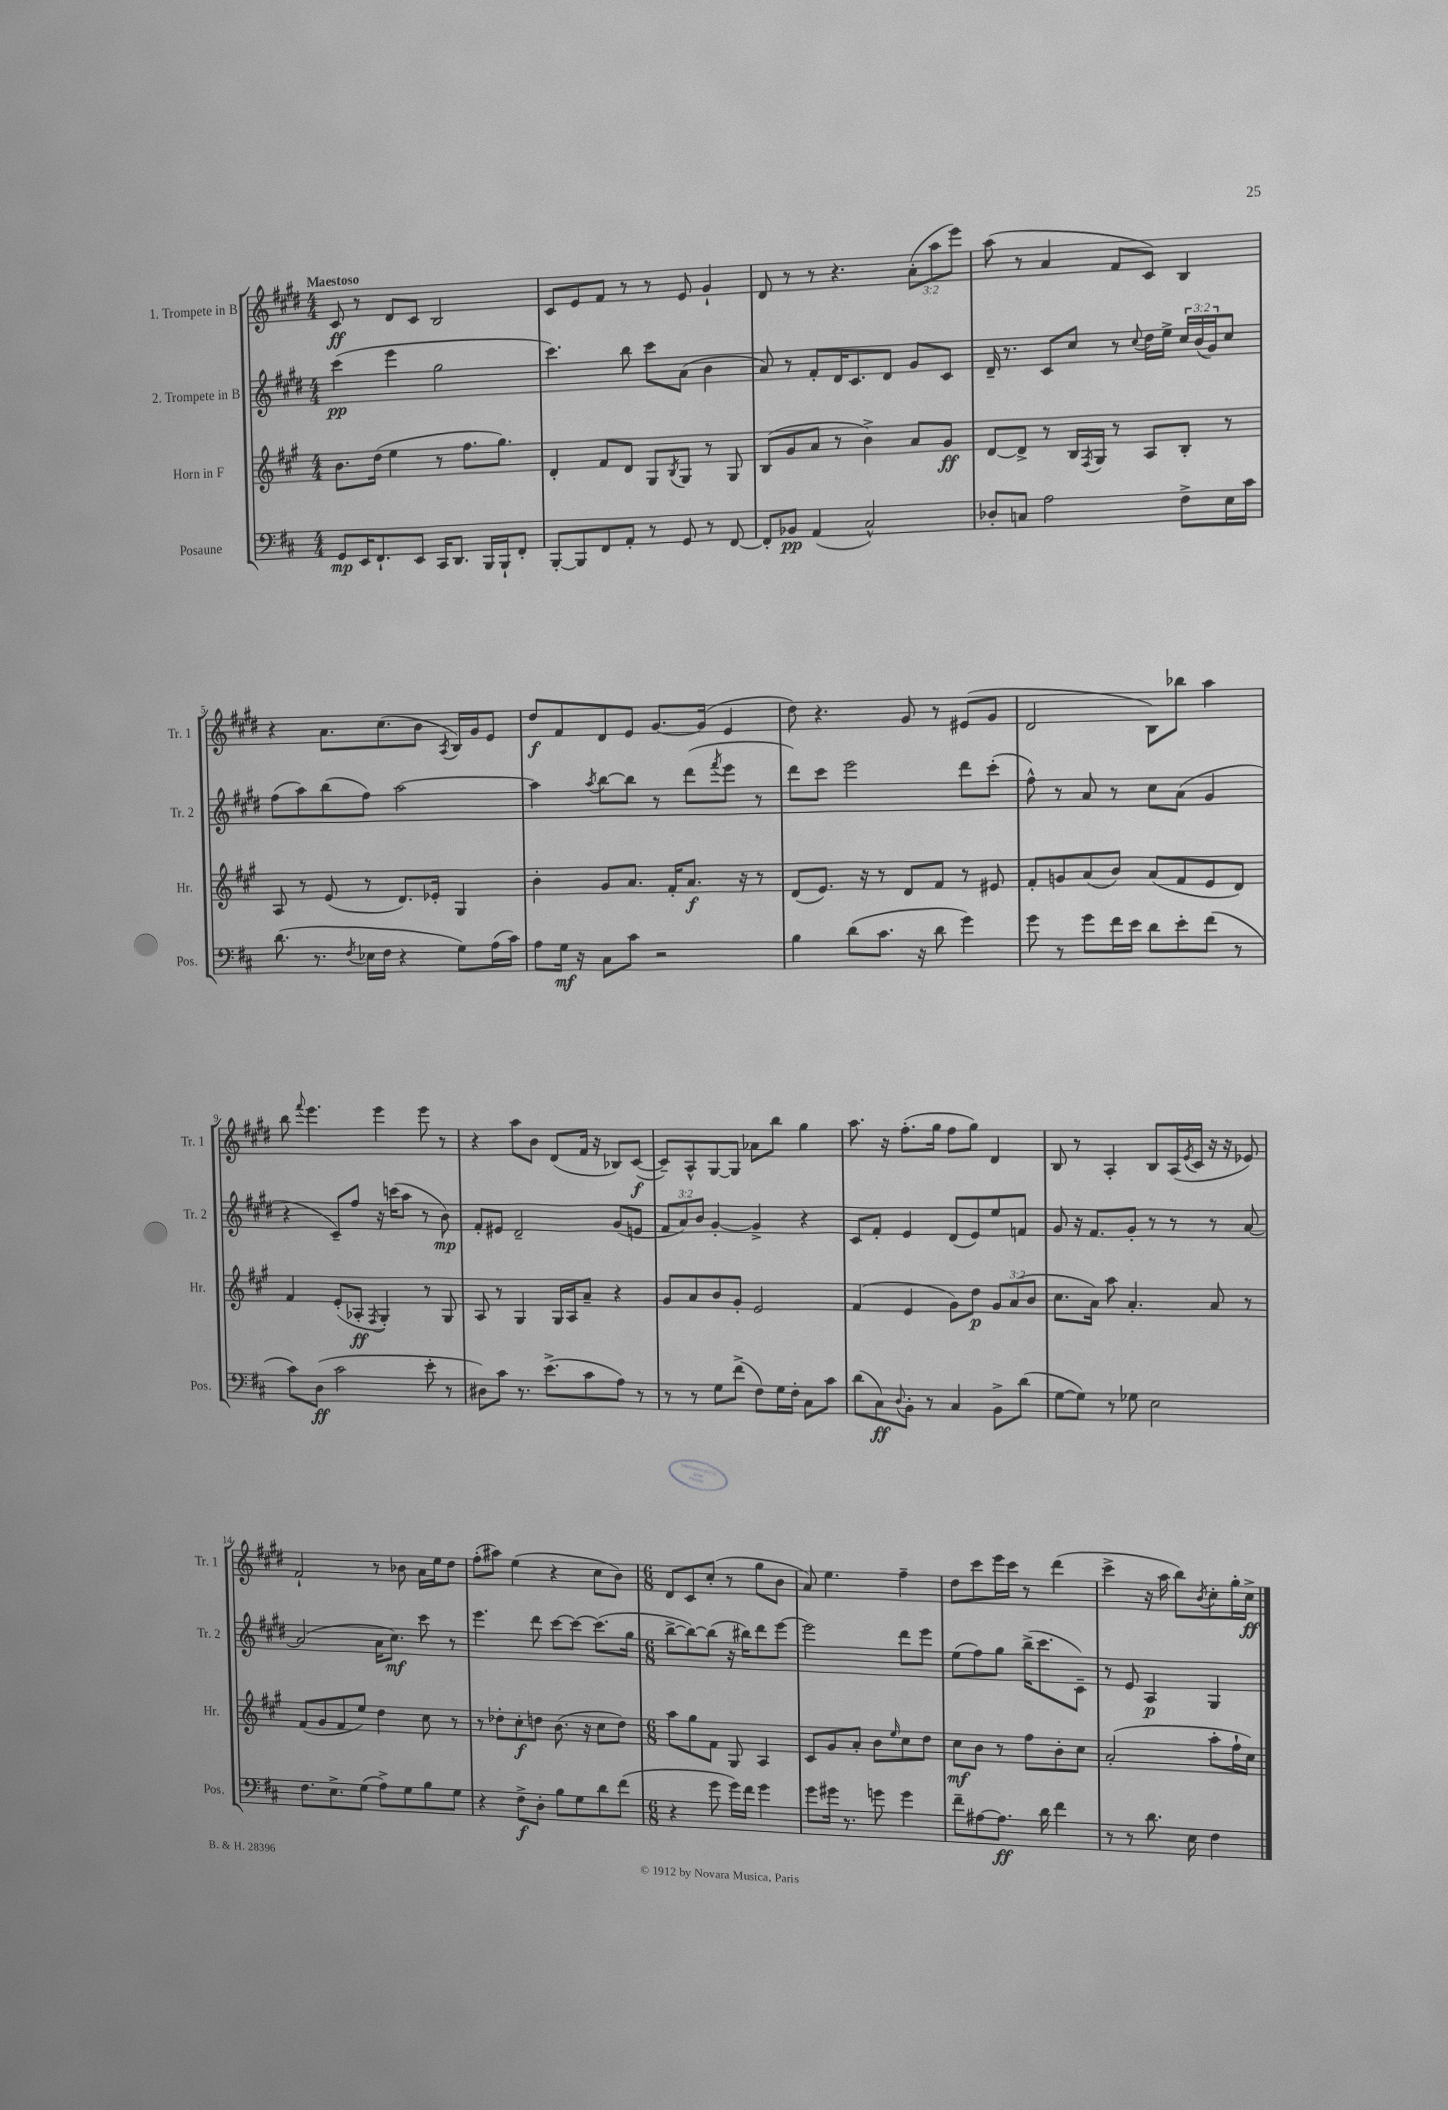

**kern	**kern	**kern	**kern
*staff4	*staff3	*staff2	*staff1
*clefF4	*clefG2	*clefG2	*clefG2
*k[f#c#]	*k[f#c#g#]	*k[f#c#g#d#]	*k[f#c#g#d#]
*M4/4	*M4/4	*M4/4	*M4/4
8GG	8.b	(4ccc#	8c#
16EE	.	.	8r
8.FF#`	(16dd	.	.
.	4ee	4eee	8d#
8EE	.	.	8c#
16CC#	8r	2gg#	2B
8.DD	.	.	.
.	8.ff#	.	.
16BBB	.	.	.
16BBB`	8.gg#)	.	.
8FF#'	.	.	.
=	=	=	=
[8BBB'	4d'	4.ccc#)	8c#
8BBB]	.	.	8e
8FF#	8f#	.	8f#
8AA'	8d	8bb	8r
8r	8G#	8ccc#	8r
.	8qB	.	.
8GG	8G#	(8a	8e
8r	8r	4b	4g#`
[8FF#	8G#	.	.
=	=	=	=
8FF#']	(8B	8a)	8d#
8BB-	8g#	8r	8r
(4AA	8a	8f#'	8r
.	8r	16d#	4.r
.	.	8.c#	.
2C#^^)	4b^)	.	.
.	.	8d#	.
.	8a	8g#	(12a'
.	.	.	12aa
.	8g#	8c#	.
.	.	.	12eee)
=	=	=	=
8D-'	[8d	16d#~	(8aa
.	.	8.r	.
8C	8d^]	.	8r
2A	8r	8c#	4a
.	16B	8cc#	.
.	8qF#	.	.
.	16G#	.	.
.	8r	8r	8f#
.	.	8qqcc#	.
.	8A	16dd#	8c#)
.	.	16ee^	.
8F#^	8B'	24cc#	4B
.	.	(24b	.
.	.	24g#)	.
16E	8r	8cc#	.
16c#	.	.	.
=	=	=	=
(8.d	8A	(8ff#	4r
.	8r	8aa)	.
8.r	.	.	.
.	(8e	(8bb	8.a
8qF#	.	.	.
16E-	8r	8ff#)	.
16F#	.	.	(8.cc#
4r	8.d)	[2aa	.
.	.	.	8b
.	16e-'	.	.
.	.	.	8qA
8G)	4G#	.	16B)
.	.	.	16g#
(16A	.	.	8e
16c#)	.	.	.
=	=	=	=
8A	4b'	4aa]	8dd#
16G	.	.	8f#
16r	.	.	.
.	.	8qaa	.
8C#	8g#	[8bb	8d#
8c#	8.a	8bb]	8e
2r	.	8r	[8.g#
.	16f#'	.	.
.	8.a	(8ddd#	.
.	.	.	(16g#]
.	.	8qfff#	.
.	.	8eee	4e
.	16r	.	.
.	8r	8r	.
=	=	=	=
4B	(8d	8ddd#)	8dd#)
.	8.e)	8ccc#	4.r
(8d	.	2eee	.
.	16r	.	.
8.c#	8r	.	.
.	8d	.	8g#
16r	.	.	.
8d	8f#	.	8r
4g)	8r	8ddd#	(8e#
.	8e#	(8ccc#'	8g#
=	=	=	=
8g	8f#'	8ff#^^)	2d#
8r	8g	8r	.
8g	(8a	8a	.
16f#	8b)	8r	.
16e	.	.	.
8d	(8a	8cc#	8B)
8e'	8f#	(8a	8bb-
(8f#	8e	4g#	4aa
8r	8d)	.	.
=	=	=	=
8c#)	4f#	4r	8bb
.	.	.	8qqfff#
(8D	.	.	4.eee
2c#	(8e'	8c#~)	.
.	8A-'	8ff#	.
.	8qF#	.	.
.	4G#')	16r	4eee
.	.	(16ccc	.
.	.	8aa	.
8e'	8r	8r	8eee
8r	8G#	8b)	8r
=	=	=	=
8D#)	8A	8f#'	4r
8c#	8r	8e#	.
8.r	4G#	2d#~	8aa
.	.	.	8b
(8.e^	.	.	.
.	16G#	.	(8d#
.	16A	.	.
8c#	8a~	.	16f#
.	.	.	16r
8A)	4r	(8g#	8B-)
8r	.	8e	([8c#
=	=	=	=
8r	8g#	12f#	8c#~])
.	.	12a)	.
8r	8a	.	8A^^
.	.	12b	.
8G	8b	[4g#'	[8G#
(8f#^	8g#'	.	8G#]
8F#)	2e	4g#^]	8a-
16G	.	.	8bb
16F#'	.	.	.
8C#	.	4r	4gg#
8c#	.	.	.
=	=	=	=
(8d	(4f#	8c#	8.aa
8C#)	.	8f#'	.
.	.	.	16r
8qqD	.	.	.
8BB'	4e	4e	(8.ff#'
8r	.	.	.
.	.	.	16gg#
4C#	8g#)	(8d#	8ff#
.	8dd	8e)	8gg#)
8BB^	12g#	8ee	4d#
.	(12a	.	.
(8d	.	8f	.
.	12b	.	.
=	=	=	=
[8G	8.cc#	8g#	8B
8G])	.	16r	8r
.	16a)	8.f#	.
8r	8aa	.	4A'
8G-	4.a'	8g#'	.
2E	.	8r	8B
.	.	8r	(16A
.	.	.	8qe
.	.	.	16c#
.	8a	8r	16r
.	.	.	16r
.	8r	[8a	8e-)
=	=	=	=
8.F#	(8f#	(2a]	2f#`
.	8g#	.	.
8.E^	.	.	.
.	8f#	.	.
(8G	8ee)	.	.
8A^)	4dd	16a	8r
.	.	8.cc#)	.
8G	.	.	8b-
8B	8cc#	8ccc#	16a
.	.	.	16ee
8G	8r	8r	8dd#
=	=	=	=
4r	8r	4.eee	(8ff#'
.	8dd-'	.	8aa#)
8F#^	8cc#'	.	(4ee
8D'	8dd	8ddd#	.
8B	(8.b	[8ccc#	4r
8G	.	8ccc#_	.
.	16r	.	.
8d	8cc#	(8.ccc#]	8cc#
(8f#	8dd)	.	8b)
.	.	16gg#	.
=	=	=	=
*M6/8	*M6/8	*M6/8	*M6/8
4r	8aa	[8bb^	8d#
.	8gg#	8bb_)	8c#
8g	8f#	(8bb]	(8cc#'
16g)	8G#	16r	8r
16f#	.	16bb#)	.
4g	4A	8ddd#	8gg#
.	.	[8eee	8b
=	=	=	=
8g	8c#	2eee]	8a)
16g#	8g#	.	4.ee
8.r	.	.	.
.	8a'	.	.
8g	8b	.	.
.	16qqee	.	.
4g	8cc#	8ddd#	4ff#~
.	8dd	8eee	.
=	=	=	=
8f#~	8cc#	(8ee	8dd#
[8A#	8b	8ff#)	8ccc#
8.A#]	8r	8gg#	16eee
.	.	.	16ccc#
.	8ff#	(16bb^	8r
16d	.	8.ccc#	.
4f#	8b'	.	(4ddd#
.	8cc#	8c#~)	.
=	=	=	=
8r	(2a'	8r	4ccc#^
8r	.	8e	.
8.d	.	4A	16r
.	.	.	16aa
.	.	.	8bb)
16E	.	.	.
.	.	.	8qb
4F#	8aa'	4G#	8cc#'
.	16ff#`	.	16gg#'
.	16cc#)	.	16cc#^
==	==	==	==
*-	*-	*-	*-
